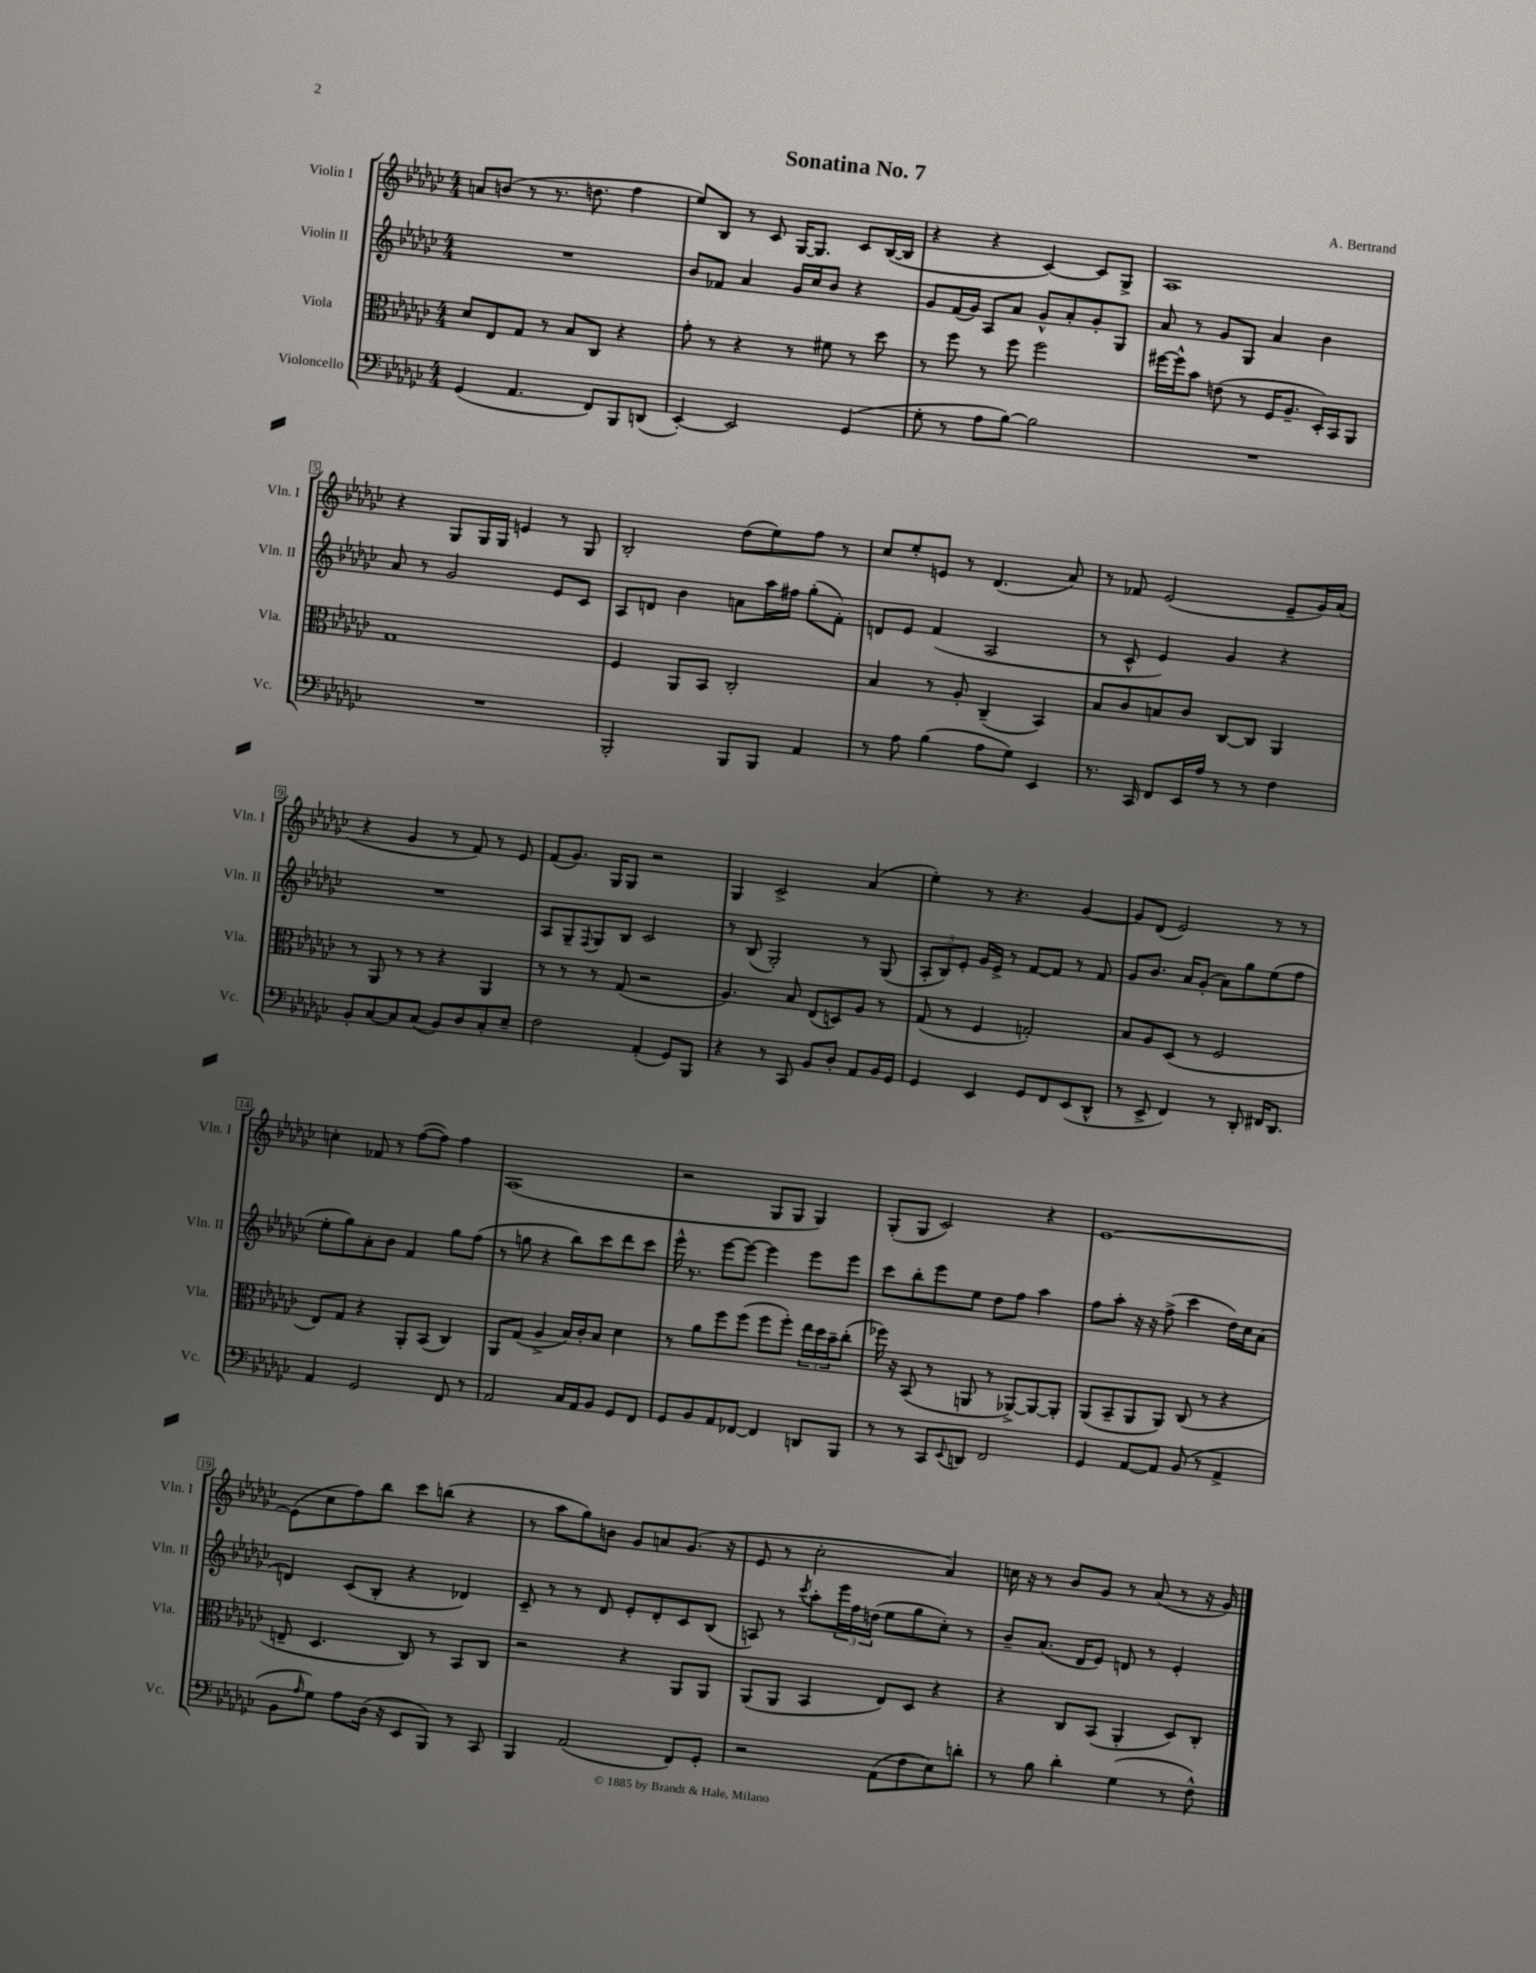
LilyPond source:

\header { title = "Sonatina No. 7" composer = "A. Bertrand" }
<<
\new StaffGroup <<
\new Staff = "s0" \with { instrumentName = "Violin I" shortInstrumentName = "Vln. I" } {
    \clef treble \key ges \major \numericTimeSignature \time 4/4
    a'8 b'8( r8 r8. d''8. f''4 |
    ees''8) bes8 r8 ces'8 ges16~ ges8. ces'8 bes16~( bes16 |
    r4 r4 ces'4~) ces'8 ges8-> |
    aes1 |
    r4 ges8 ges16 ges16 e'4 r8 ges8 |
    bes2-. des''8( ees''8) f''8 r8 |
    ces''8 ees''8-. e'8 r8 des'4.( aes'8) |
    r8 fes'8 ees'2( ees'8-- ges'16) aes'16( |
    r4 ges'4 r8 f'8) r8 ees'8 |
    f'8( ges'8.) ges16 ges8 r2 |
    ges4 ces'2-> aes'4( |
    ees''4-.) r8 r4. ges'4~ |
    ges'8 des'8( ees'2) r8 r8 |
    c''4-. fes'8 r8 f''8~( f''8) f''4 |
    aes1( |
    r2 ges8 ges8 ges4) |
    ges8-.( ges8 ces'2) r4 |
    ees'1~ |
    ees'8( ces''8 f''8) bes''8 ces'''8 b''8( r4 |
    r8 aes''8 ges''8) b'8 ges'8 a'8 ges'8.( r16 |
    ees'8 r8 ces''2-. aes'4) |
    c''16 r16 r8 bes'8 ges'8 r8 aes'8( r8 r16 ges'16) \bar "|." |
}
\new Staff = "s1" \with { instrumentName = "Violin II" shortInstrumentName = "Vln. II" } {
    \clef treble \key ges \major \numericTimeSignature \time 4/4
    R1 |
    bes'8 fes'8 aes'4 ges'16 ces''16 bes'8 r4 |
    ges'8 f'16( ges'16) aes8 aes'8 ges'8-^ aes'8-. ges'8-. ges8 |
    aes'8 r8 ges'8 ges8 aes'4 bes'4 |
    aes'8 r8 ges'2 ees'8 ces'8 |
    aes8 d'8 bes'4 a'8 aes''16 fis''16 ges''8-.( f'8-.) |
    d'8 ees'8 f'4( aes2 |
    r8 ces'8-^ ees'4) ges'4 r4 |
    R1 |
    aes8 ges8-- \appoggiatura { f8 } ges8 bes8 ces'2 |
    r8 bes8( ges2-.) r8 ges8( |
    \tuplet 3/2 { aes8-. bes8) ees'8-. } ges'16 ees'16-> r8 f'8~ f'8 r8 f'8 |
    ges'8 bes'8. aes'16 ges'8-.( aes'8) ges''8 ees''8( f''8 |
    ees''8-. ges''8) aes'8-. bes'8 f'4 ges''8 f''8( |
    r8 g''8 r4 bes''8) ces'''8 des'''8 ces'''8 |
    ees'''16-^ r8. ees'''8~ ees'''8~ ees'''4 ees'''8 ees'''8 |
    ces'''8 bes''8-. ees'''8 ees''8 des''8 f''8 aes''4 |
    f''8 aes''8-. r16 r16 f''8->( ces'''4 des''16) ces''16 aes'8( |
    d'4) ces'8( bes8-. r4 des'4) |
    ces'8-- r8 r8 des'8 ees'8-. des'8-. ces'8 bes8( |
    a8) r8 \acciaccatura { ces'''8 } aes''8-. \tuplet 3/2 { ees'''16 f''16 d''16( } ees''8 ges''8 ces''8-.) r8 |
    bes'8-- aes'8.( des'16 ees'8) d'8 r8 ees'4-. \bar "|." |
}
\new Staff = "s2" \with { instrumentName = "Viola" shortInstrumentName = "Vla." } {
    \clef alto \key ges \major \numericTimeSignature \time 4/4
    des'8 ees8 ges8 r8 bes8 ces8 r4 |
    ges'8-. r8 r4 r8 fis'8 r8 des''8 |
    r8 f''8 r8 f''8 f''2 |
    fis''16~ fis''16-^ bes'8 e'8( r8 f16 aes8.-- des16-.) bes,16 aes,8 |
    ges1 |
    f4 aes,8 bes,8 ces2-. |
    bes4 r8 aes8-. ces4--( bes,4) |
    bes8 ces'8 b8 ces'8 ces8~ ces8 aes,4 |
    r8 aes,8 r8 r8 r4 aes,4 |
    r8 r8 r8 ges8( r2 |
    aes4.) bes8 ees8( d8) aes8 r8 |
    ges8( r8 f4 g2-.) |
    bes8 aes8 des8( r8 f2 |
    ees8) ges8 r4 aes,8-. bes,8( ces4) |
    aes,8 ges8( aes4-> bes16) ces'16-. bes8 des'4 |
    r8 aes'8 f''8 f''8( f''8 f''8-.) \tuplet 3/2 { ees''16 des''16 bes'16-- } ces''8-.( |
    fes''16) r16 bes,8( r8 a,8 r8 aes,8~->) aes,8~ aes,8-. |
    aes,8( bes,8-- aes,8 aes,8) ces8( r8 r4 |
    e8-- des4. ces8) r8 bes,8 ces8 |
    r2 r4 aes,8 aes,8 |
    aes,8( aes,8 bes,4 ees8) des8 r4 |
    r4 ces8 bes,8( aes,4-. des8) ces8-. \bar "|." |
}
\new Staff = "s3" \with { instrumentName = "Violoncello" shortInstrumentName = "Vc." } {
    \clef bass \key ges \major \numericTimeSignature \time 4/4
    ges,4( aes,4. f,8) bes,,8 d,8( |
    ees,4~-.) ees,2 ges,4( |
    ges8-. r8 aes8 bes8~) bes2 |
    R1 |
    R1 |
    bes,,2-. bes,,8 bes,,8 aes,4 |
    r8 aes8 bes4( aes8 ges8) ees,4 |
    r8. ces,16 f,8 ees,16 aes16 r8 r8 f4 |
    bes,8-. ces8~ ces8 ces8( bes,8) des8 ces8-. ees8-- |
    f2 aes,4-.( ges,8) bes,,8 |
    r4 r8 ces,8 bes,8 des8-. aes,8 bes,16 ges,16 |
    ges,4 ees,4 ges,8 f,8 ees,8( des,8-^ |
    r8 ees,8-> f,4) r8 des,8-. fis,16 des,8. |
    aes,4 ges,2 f,8 r8 |
    aes,2 ces16 aes,16 bes,8 ges,8 f,8 |
    ges,8 bes,8 aes,8 fes,8~ fes,4 d,8 bes,,8 |
    r8 r8 ces,8 \appoggiatura { ees,8 } d,8 f,2 |
    ges,4 aes,8~ aes,8 bes,8( r8 aes,4-> |
    bes,8 \grace { aes16 } ges8) aes8 des16( r16 ees,8 bes,,8) r8 ces,8 |
    bes,,4 aes,2( f,8) ges,8-. |
    r2 aes,8( f8 ees8) d'8-. |
    r8 bes8 des'4-. ges4( r8 f8-^) \bar "|." |
}
>>
>>
\layout { \context { \Score \override BarNumber.stencil = #(make-stencil-boxer 0.1 0.3 ly:text-interface::print) } }
